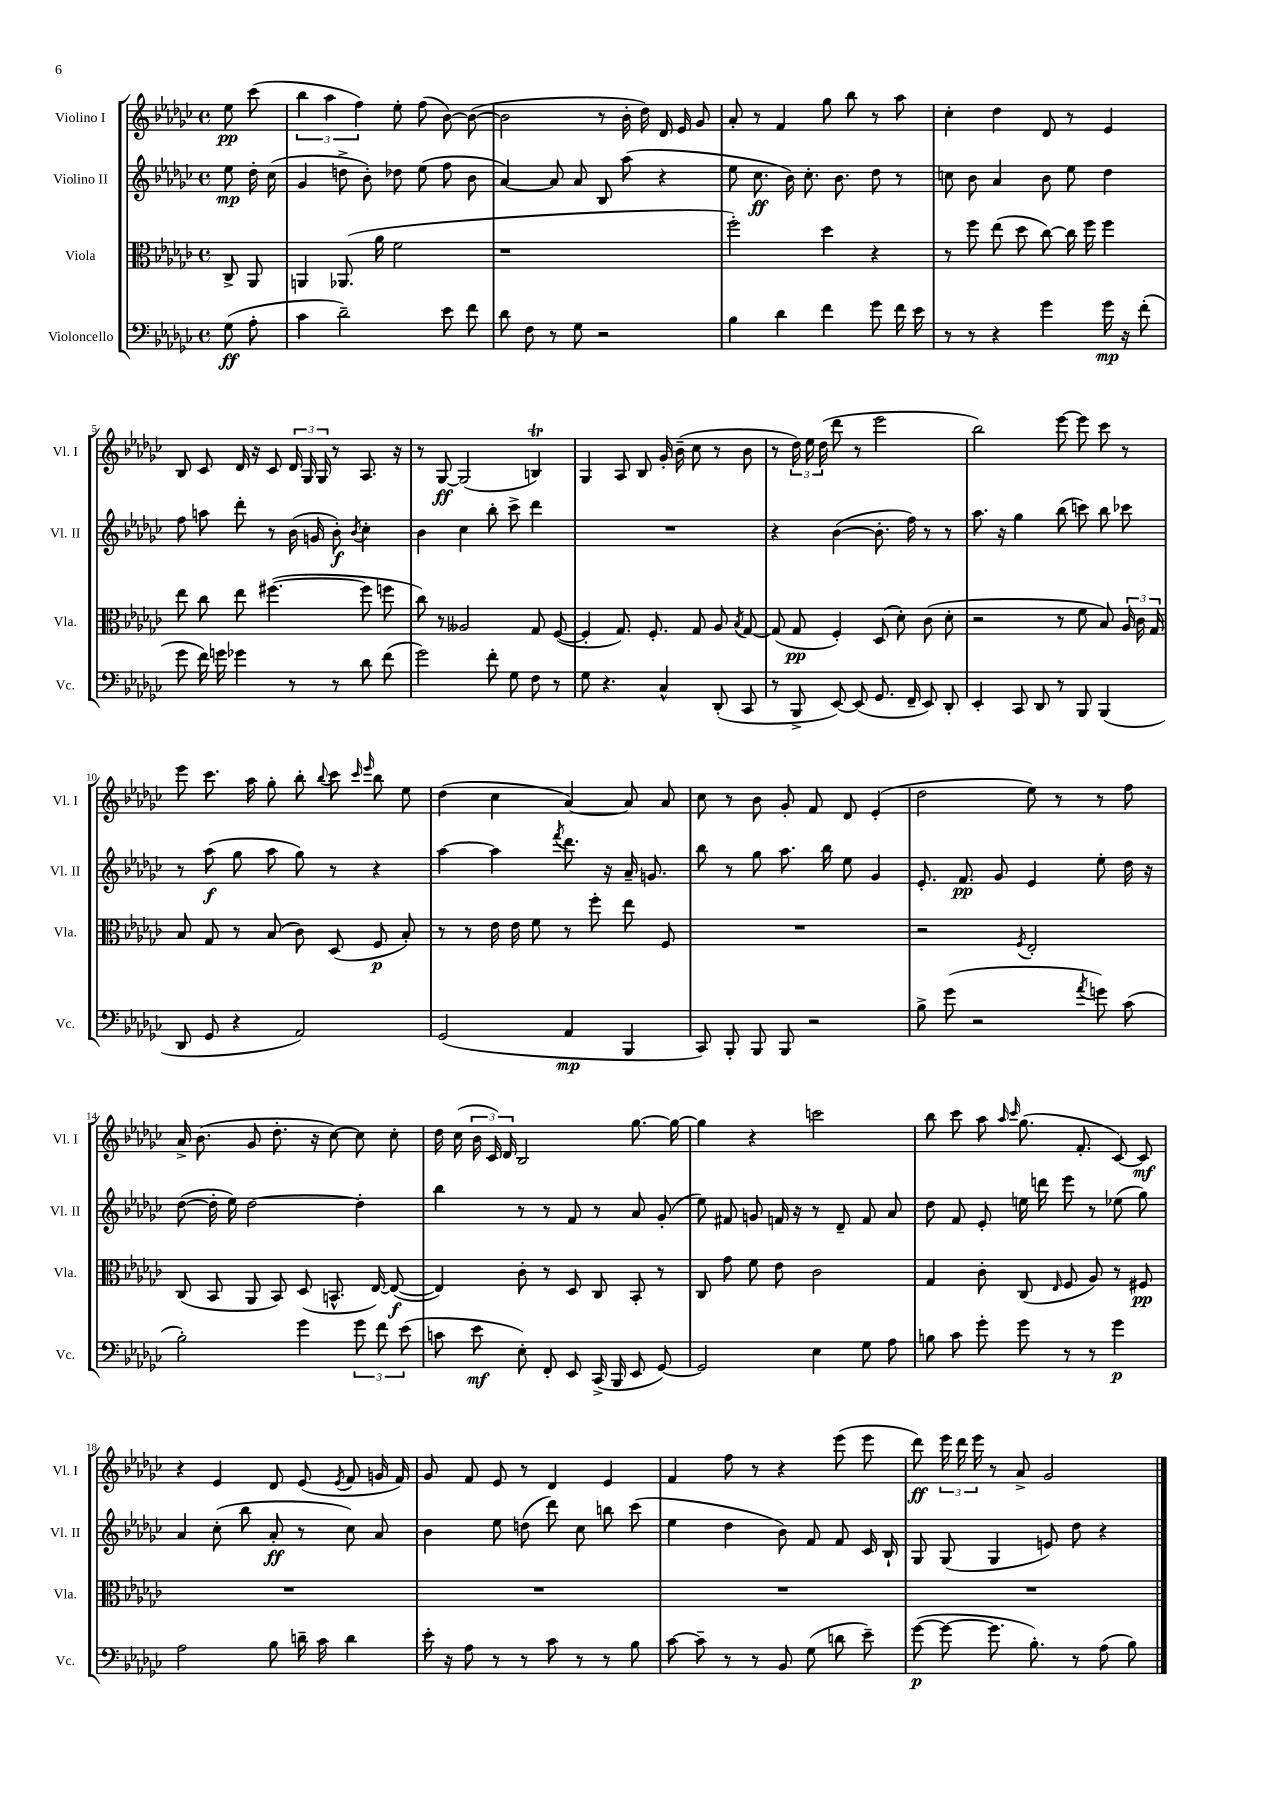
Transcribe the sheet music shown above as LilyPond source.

<<
\new StaffGroup <<
\new Staff = "s0" \with { instrumentName = "Violino I" shortInstrumentName = "Vl. I" } {
    \clef treble \key ges \major \defaultTimeSignature \time 4/4 \partial 4
    \autoBeamOff ees''8\pp ces'''8( |
    \tuplet 3/2 { bes''4 aes''4 f''4) } ees''8-. f''8( bes'8~) bes'8~( |
    bes'2 r8 bes'16-. des''16) des'16 ees'16 ges'8 |
    aes'8-. r8 f'4 ges''8 bes''8 r8 aes''8 |
    ces''4-. des''4 des'8 r8 ees'4 |
    bes8 ces'8 des'16 r16 ces'8 \tuplet 3/2 { des'16 ges16 ges16 } r8 aes8. r16 |
    r8 ges8~\ff ges2( b4\trill) |
    ges4 aes8 bes8 ges'16-. bes'16--( ces''8 r8 bes'8 |
    r8 \tuplet 3/2 { des''16) ees''16 des''16( } des'''8 r8 ees'''2 |
    bes''2) ees'''8~ ees'''8 ces'''8 r8 |
    ees'''8 ces'''8. aes''16 ges''8-. bes''8-. \appoggiatura { bes''8 } ces'''8 \grace { ces'''16 ees'''16 } bes''8 ees''8 |
    des''4( ces''4 aes'4~) aes'8 aes'8 |
    ces''8 r8 bes'8 ges'8-. f'8 des'8 ees'4-.( |
    des''2 ees''8) r8 r8 f''8 |
    aes'16-> bes'8.( ges'8 des''8.-. r16 ces''8~) ces''8 ces''8-. |
    des''16 ces''16( \tuplet 3/2 { bes'16 ces'16) des'16 } bes2 ges''8.~ ges''16~ |
    ges''4 r4 c'''2 |
    bes''8 ces'''8 aes''8 \grace { aes''16 ces'''16 } ges''8.( f'8.-. ces'8~) ces'8\mf |
    r4 ees'4 des'8 ees'8( \acciaccatura { ees'8 } f'8 g'16 f'16) |
    ges'8 f'8 ees'8 r8 des'4 ees'4 |
    f'4 f''8 r8 r4 ees'''8( ees'''8 |
    des'''8\ff) \tuplet 3/2 { ees'''16 des'''16 ees'''16 } r8 aes'8-> ges'2 \bar "|." |
}
\new Staff = "s1" \with { instrumentName = "Violino II" shortInstrumentName = "Vl. II" } {
    \clef treble \key ges \major \defaultTimeSignature \time 4/4 \partial 4
    \autoBeamOff ees''8\mp des''16-. ces''16( |
    ges'4 d''8-> bes'8-.) des''8 ees''8( f''8 bes'8 |
    aes'4~) aes'8 aes'8 bes8 aes''8( r4 |
    ees''8 ces''8.\ff bes'16) ces''8.-. bes'8. des''8 r8 |
    c''8 bes'8 aes'4 bes'8 ees''8 des''4 |
    f''8 a''8 des'''8-. r8 bes'16( g'16 bes'8-.\f) \acciaccatura { bes'8 } ces''4-. |
    bes'4 ces''4 bes''8-. ces'''8-> des'''4 |
    R1 |
    r4 bes'4~( bes'8.-. f''16) r8 r8 |
    aes''8. r16 ges''4 bes''8( c'''8) bes''8 ces'''8 |
    r8 aes''8\f( ges''8 aes''8 ges''8) r8 r4 |
    aes''4~ aes''4 \acciaccatura { f'''8 } des'''8. r16 aes'16-- g'8. |
    bes''8 r8 ges''8 aes''8. bes''16 ees''8 ges'4 |
    ees'8.-. f'8.\pp ges'8 ees'4 ees''8-. des''16 r16 |
    des''8~( des''16-. ees''16) des''2~ des''4-. |
    bes''4 r8 r8 f'8 r8 aes'8 ges'8-.( |
    ees''8) fis'8 g'8 f'16 r16 r8 des'8-- f'8 aes'8 |
    des''8 f'8 ees'8-. e''16 d'''16 ees'''8 r8 ees''8( ges''8) |
    aes'4 ces''8-.( bes''8 aes'8-.\ff r8 ces''8) aes'8 |
    bes'4 ees''8 d''8( des'''8) ces''8 b''8 ces'''8( |
    ees''4 des''4 bes'8) f'8 f'8 ces'16 bes16-! |
    ges8 ges8( ges4 e'8) des''8 r4 \bar "|." |
}
\new Staff = "s2" \with { instrumentName = "Viola" shortInstrumentName = "Vla." } {
    \clef alto \key ges \major \defaultTimeSignature \time 4/4 \partial 4
    \autoBeamOff ces8-> aes,8 |
    a,4 aes,8.( aes'16 f'2 |
    r1 |
    f''2-.) des''4 r4 |
    r8 f''8 ees''8( des''8 ces''8~) ces''16 f''16 f''4 |
    ees''8 ces''8 ees''8 fis''4.~( fis''8 f''8 |
    ces''8) r8 aeses2 ges8 f8~( |
    f4-. ges8.) f8.-. ges8 aes8 \acciaccatura { bes8 } ges8~ |
    ges8( ges8\pp f4-.) des8( des'8-.) ces'8( des'8-. |
    r2 r8 f'8 bes8) \tuplet 3/2 { aes16 ces'16 ges16 } |
    bes8 ges8 r8 bes8( ces'8) des8( f8\p bes8-.) |
    r8 r8 ees'16 ees'16 f'8 r8 f''8-. ees''8 f8 |
    R1 |
    r2 \acciaccatura { f8 } ees2-. |
    ces8( bes,8 aes,8 bes,8) des8( b,8.-^ ees16~) ees8~\f( |
    ees4) ces'8-. r8 des8 ces8 bes,8-. r8 |
    ces8 ges'8 f'8 ees'8 ces'2 |
    ges4 ces'8-. ces8( \grace { ees16 } f8 aes8) r8 fis8\pp |
    R1 |
    R1 |
    R1 |
    R1 \bar "|." |
}
\new Staff = "s3" \with { instrumentName = "Violoncello" shortInstrumentName = "Vc." } {
    \clef bass \key ges \major \defaultTimeSignature \time 4/4 \partial 4
    \autoBeamOff ges8\ff( aes8-. |
    ces'4 des'2--) ees'8 f'8 |
    des'8 f8 r8 ges8 r2 |
    bes4 des'4 f'4 ges'8 f'16 ees'16 |
    r8 r8 r4 ges'4 ges'16\mp r16 f'8-.( |
    ges'8 f'16) g'16 ges'4 r8 r8 des'8 f'8( |
    ges'2) f'8-. ges8 f8 r8 |
    ges8 r4. ces4-^ des,8-.( ces,8 |
    r8 bes,,8-> ees,8~) ees,8( ges,8. f,16-- ees,8) des,8-. |
    ees,4-. ces,8 des,8 r8 bes,,8 bes,,4( |
    des,8 ges,8 r4 aes,2) |
    ges,2( aes,4\mp bes,,4 |
    ces,8) bes,,8-. bes,,8 bes,,8 r2 |
    bes8-> ges'8( r2 \acciaccatura { aes'8 } g'8) ces'8( |
    bes2-.) ges'4 \tuplet 3/2 { ges'8 f'8 ees'8( } |
    c'8 ees'8\mf ees8-.) f,8-. ees,8 ces,16->( bes,,16 ees,8 ges,8~) |
    ges,2 ees4 ges8 aes8 |
    b8 ces'8 ges'8-. ges'8 r8 r8 ges'4\p |
    aes2 bes8 d'16-- ces'16 d'4 |
    ees'16-. r16 aes8 r8 r8 ces'8 r8 r8 bes8 |
    ces'8~ ces'8-- r8 r8 bes,8 ges8( d'8 ees'8--) |
    ges'8~\p( ges'8~ ges'8. bes8.-.) r8 aes8( bes8) \bar "|." |
}
>>
>>
